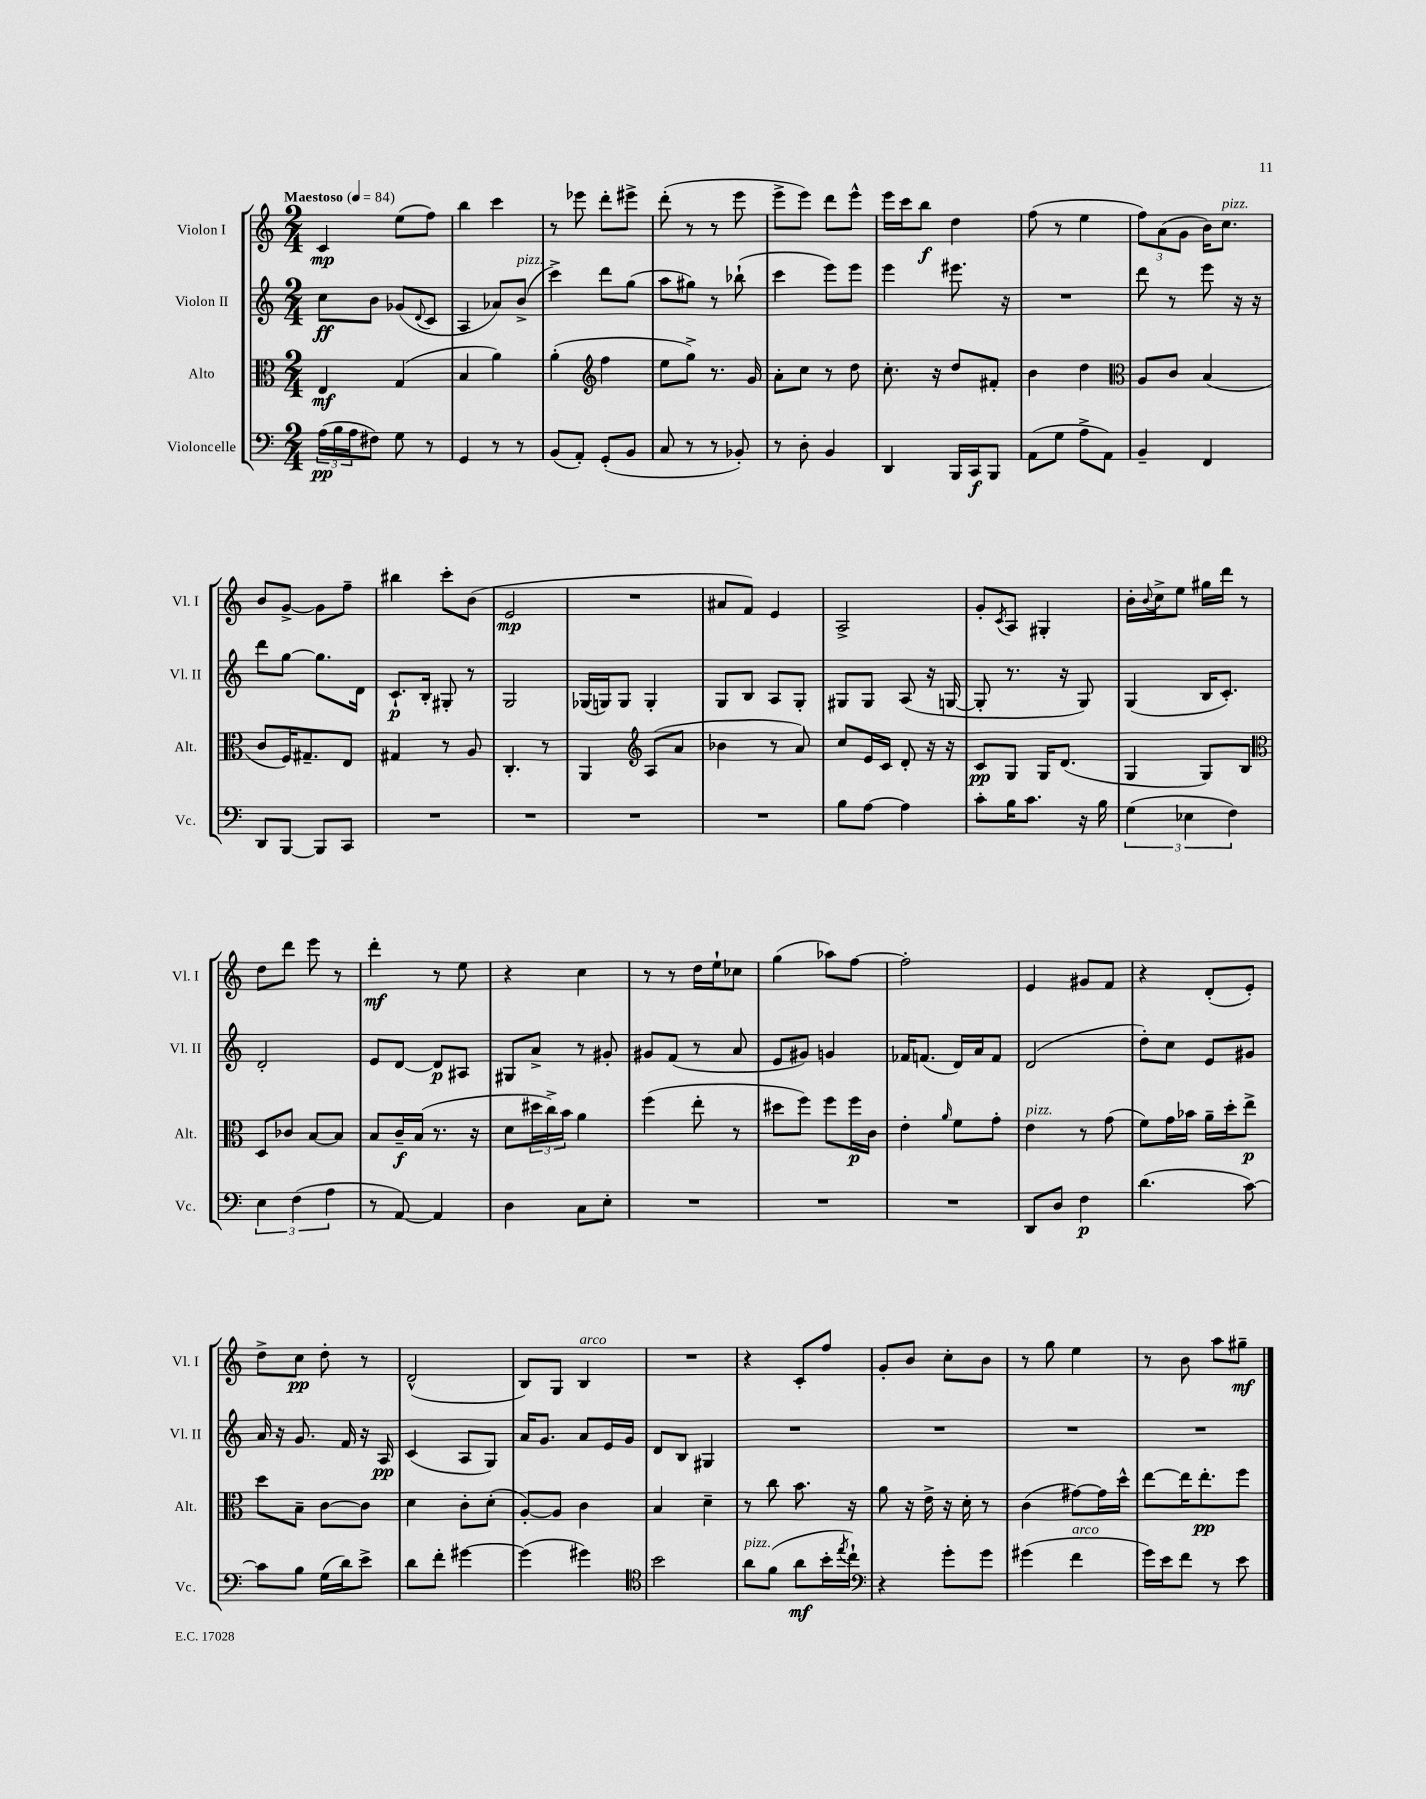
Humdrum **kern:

**kern	**dynam	**kern	**dynam	**kern	**dynam	**kern	**dynam
*part4	*part4	*part3	*part3	*part2	*part2	*part1	*part1
*staff4	*staff4	*staff3	*staff3	*staff2	*staff2	*staff1	*staff1
*I"Violoncelle	*	*I"Alto	*	*I"Violon II	*	*I"Violon I	*
*I'Vc.	*	*I'Alt.	*	*I'Vl. II	*	*I'Vl. I	*
*clefF4	*	*clefC3	*	*clefG2	*	*clefG2	*
*k[]	*	*k[]	*	*k[]	*	*k[]	*
*M2/4	*	*M2/4	*	*M2/4	*	*M2/4	*
*MM84	*	*MM84	*	*MM84	*	*MM84	*
=1	=1	=1	=1	=1	=1	=1	=1
!	!	!	!	!	!	!LO:TX:a:B:t=Maestoso	!
(24A\LL	pp	4E/	mf	8cc\L	ff	4c/	mp
24B\	.	.	.	.	.	.	.
24A\J	.	.	.	.	.	.	.
8F#X\J)	.	.	.	8b\J	.	.	.
8G\	.	(4G/	.	(8g-X/L	.	(8ee\L	.
.	.	.	.	8qqd/	.	.	.
8r	.	.	.	8c/J	.	8ff\J)	.
=2	=2	=2	=2	=2	=2	=2	=2
4GG/	.	4B/	.	4A/	.	4bb\	.
8r	.	4a\)	.	8a-X/L)	.	4ccc\	.
!	!	!	!	!LO:TX:a:i:t=pizz.	!	!	!
8r	.	.	.	(8b^/J	.	.	.
=3	=3	=3	=3	=3	=3	=3	=3
(8BB/L	.	(4a'\	.	4ccc^\)	.	8r	.
8AA'/J)	.	.	.	.	.	8eee-X\	.
*	*	*clefG2	*	*	*	*	*
(8GG'/L	.	4ff\	.	8ddd\L	.	8ddd'\L	.
8BB/J	.	.	.	(8gg\J	.	8eee#X^\J	.
=4	=4	=4	=4	=4	=4	=4	=4
8C/	.	8ee\L	.	8aa\L	.	(8ddd'\	.
8r	.	8gg^\J)	.	8gg#X\J)	.	8r	.
8r	.	8.r	.	8r	.	8r	.
8BB-X'/)	.	.	.	(8bb-X`\	.	8eee\	.
.	.	16g/	.	.	.	.	.
=5	=5	=5	=5	=5	=5	=5	=5
8r	.	8a'\L	.	4ccc\	.	8eee^\L	.
8D'\	.	8cc\J	.	.	.	8eee\J)	.
4BB/	.	8r	.	8eee\L)	.	8ddd\L	.
.	.	8dd\	.	8eee\J	.	8eee^^\J	.
=6	=6	=6	=6	=6	=6	=6	=6
4DD/	.	8.cc'\	.	4eee\	.	16eee\LL	.
.	.	.	.	.	.	16ccc\J	.
.	.	.	.	.	.	8bb\J	f
.	.	16r	.	.	.	.	.
16BBB/LL	.	8dd/L	.	8.eee#X\	.	4dd\	.
16CC/J	f	.	.	.	.	.	.
8BBB/J	.	8f#X'/J	.	.	.	.	.
.	.	.	.	16r	.	.	.
=7	=7	=7	=7	=7	=7	=7	=7
(8AA\L	.	4b\	.	2r	.	(8ff\	.
8G\J	.	.	.	.	.	8r	.
8A^\L	.	4dd\	.	.	.	4ee\	.
8AA\J)	.	.	.	.	.	.	.
=8	=8	=8	=8	=8	=8	=8	=8
*	*	*clefC3	*	*	*	*	*
4BB~/	.	8A/L	.	8ddd\	.	12ff\L)	.
.	.	.	.	.	.	(12a\	.
.	.	8c/J	.	8r	.	.	.
.	.	.	.	.	.	12g\J	.
4FF/	.	(4B/	.	8eee\	.	16b\KL)	.
!	!	!	!	!	!	!LO:TX:a:i:t=pizz.	!
.	.	.	.	.	.	8.cc\J	.
.	.	.	.	16r	.	.	.
.	.	.	.	16r	.	.	.
!!LO:LB:g=z
=9	=9	=9	=9	=9	=9	=9	=9
8DD/L	.	8c/L	.	8ddd\L	.	8b/L	.
[8BBB/J	.	16F/K)	.	[8gg\J	.	[8g^/J	.
.	.	8.G#X~/	.	.	.	.	.
8BBB/L]	.	.	.	8.gg\L]	.	8g\L]	.
8CC/J	.	8E/J	.	.	.	8ff~\J	.
.	.	.	.	16d\Jk	.	.	.
=10	=10	=10	=10	=10	=10	=10	=10
2r	.	4G#X/	.	8.c`/L	p	4bb#X\	.
.	.	.	.	16B'/Jk	.	.	.
.	.	8r	.	8G#X'/	.	8ccc'\L	.
.	.	8A/	.	8r	.	(8b\J	.
=11	=11	=11	=11	=11	=11	=11	=11
2r	.	4.C'/	.	2G/	.	2e/	mp
.	.	8r	.	.	.	.	.
=12	=12	=12	=12	=12	=12	=12	=12
2r	.	4AA/	.	(16G-X/LL	.	2r	.
.	.	.	.	16Gn/J)	.	.	.
.	.	.	.	8G/J	.	.	.
*	*	*clefG2	*	*	*	*	*
.	.	(8A/L	.	4G'/	.	.	.
.	.	8a/J	.	.	.	.	.
=13	=13	=13	=13	=13	=13	=13	=13
2r	.	4b-X\	.	8G/L	.	8a#X/L	.
.	.	.	.	8B/J	.	8f/J)	.
.	.	8r	.	8A/L	.	4e/	.
.	.	8a/)	.	8G'/J	.	.	.
=14	=14	=14	=14	=14	=14	=14	=14
8B\L	.	8cc/L	.	8G#X/L	.	2A^/	.
[8A\J	.	16e/L	.	8G#/J	.	.	.
.	.	16c/JJ	.	.	.	.	.
4A\]	.	8d'/	.	(8A/	.	.	.
.	.	16r	.	16r	.	.	.
.	.	16r	.	[16Gn/	.	.	.
=15	=15	=15	=15	=15	=15	=15	=15
8c'\L	.	8c/L	pp	8G'/]	.	8g'/L	.
.	.	.	.	.	.	8qc/	.
16B\K	.	8G/J	.	8.r	.	8A/J	.
8.c\J	.	.	.	.	.	.	.
.	.	16G/KL	.	.	.	4G#X'/	.
.	.	(8.d/J	.	16r	.	.	.
16r	.	.	.	8G/)	.	.	.
16B\	.	.	.	.	.	.	.
=16	=16	=16	=16	=16	=16	=16	=16
(6G\	.	4G/	.	(4G/	.	16b'\LL	.
.	.	.	.	.	.	8qqb/	.
.	.	.	.	.	.	16cc^\J	.
.	.	.	.	.	.	8ee\J	.
6E-X\	.	.	.	.	.	.	.
.	.	8G/L)	.	16B/KL	.	16gg#X\LL	.
.	.	.	.	8.c'/J)	.	16ddd\JJ	.
6F\)	.	.	.	.	.	.	.
.	.	8B/J	.	.	.	8r	.
!!LO:LB:g=z
=17	=17	=17	=17	=17	=17	=17	=17
*	*	*clefC3	*	*	*	*	*
6E\	.	8D/L	.	2d'/	.	8dd\L	.
.	.	8c-X/J	.	.	.	8ddd\J	.
(6F\	.	.	.	.	.	.	.
.	.	[8B/L	.	.	.	8eee\	.
6A\	.	.	.	.	.	.	.
.	.	8B/J]	.	.	.	8r	.
=18	=18	=18	=18	=18	=18	=18	=18
8r	.	8B/L	.	8e/L	.	4ddd'\	mf
[8AA/)	.	16c~/L	f	[8d/J	.	.	.
.	.	(16B/JJ	.	.	.	.	.
4AA/]	.	8.r	.	8d/L]	p	8r	.
.	.	.	.	8A#X/J	.	8ee\	.
.	.	16r	.	.	.	.	.
=19	=19	=19	=19	=19	=19	=19	=19
4D\	.	8d\L	.	8G#X/L	.	4r	.
.	.	24dd#X\L	.	8a^/J	.	.	.
.	.	24cc^\)	.	.	.	.	.
.	.	24b\JJ	.	.	.	.	.
8C\L	.	4a\	.	8r	.	4cc\	.
8E'\J	.	.	.	8g#X'/	.	.	.
=20	=20	=20	=20	=20	=20	=20	=20
2r	.	(4ff\	.	8g#X/L	.	8r	.
.	.	.	.	(8f/J	.	8r	.
.	.	8ee'\	.	8r	.	16dd\LL	.
.	.	.	.	.	.	16ee`\J	.
.	.	8r	.	8a/	.	8cc-X\J	.
=21	=21	=21	=21	=21	=21	=21	=21
2r	.	8dd#X\L	.	8e/L	.	(4gg\	.
.	.	8ff\J)	.	8g#X/J)	.	.	.
.	.	8ff\L	.	4gn/	.	8aa-X\L)	.
.	.	16ff\L	p	.	.	[8ff\J	.
.	.	16c\JJ	.	.	.	.	.
=22	=22	=22	=22	=22	=22	=22	=22
2r	.	4e'\	.	16f-X/KL	.	2ff'\]	.
.	.	.	.	(8.fn/J	.	.	.
.	.	16qqa/	.	.	.	.	.
.	.	8f\L	.	16d/LL)	.	.	.
.	.	.	.	16a/J	.	.	.
.	.	8g'\J	.	8f/J	.	.	.
=23	=23	=23	=23	=23	=23	=23	=23
!	!	!LO:TX:a:i:t=pizz.	!	!	!	!	!
8DD/L	.	4e\	.	(2d/	.	4e/	.
8D/J	.	.	.	.	.	.	.
4F\	p	8r	.	.	.	8g#X/L	.
.	.	(8g\	.	.	.	8f/J	.
=24	=24	=24	=24	=24	=24	=24	=24
(4.d\	.	8f\L)	.	8dd'\L)	.	4r	.
.	.	16g\L	.	8cc\J	.	.	.
.	.	16b-X\JJ	.	.	.	.	.
.	.	16a~\LL	.	8e/L	.	(8d'/L	.
.	.	16dd'\J	.	.	.	.	.
[8c\)	.	8ee^\J	p	8g#X/J	.	8e'/J)	.
!!LO:LB:g=z
=25	=25	=25	=25	=25	=25	=25	=25
8c\L]	.	8dd\L	.	16a/	.	8dd^\L	.
.	.	.	.	16r	.	.	.
8B\J	.	8B~\J	.	8.g/	.	8cc\J	pp
(16G\LL	.	[8c\L	.	.	.	8dd'\	.
16d\J)	.	.	.	16f/	.	.	.
8e^\J	.	8c\J]	.	16r	.	8r	.
.	.	.	.	16A/	pp	.	.
=26	=26	=26	=26	=26	=26	=26	=26
8d\L	.	4d\	.	(4c/	.	(2d^^/	.
8f'\J	.	.	.	.	.	.	.
[4g#X\	.	8c'\L	.	8A/L	.	.	.
.	.	(8d'\J	.	8G/J)	.	.	.
=27	=27	=27	=27	=27	=27	=27	=27
(4g#\]	.	[8A'/L)	.	16a/KL	.	8B/L)	.
.	.	.	.	8.g/J	.	.	.
.	.	8A/J]	.	.	.	8G/J	.
!	!	!	!	!	!	!LO:TX:a:i:t=arco	!
4g#X\)	.	4c\	.	8a/L	.	4B/	.
.	.	.	.	16e/L	.	.	.
.	.	.	.	16g/JJ	.	.	.
=28	=28	=28	=28	=28	=28	=28	=28
*clefC4	*	*	*	*	*	*	*
2b\	.	4B/	.	8d/L	.	2r	.
.	.	.	.	8B/J	.	.	.
.	.	4d~\	.	4G#X/	.	.	.
=29	=29	=29	=29	=29	=29	=29	=29
!LO:TX:a:i:t=pizz.	!	!	!	!	!	!	!
8a\L	.	8r	.	2r	.	4r	.
(8f\J	.	8cc\	.	.	.	.	.
8a\L	mf	8.b\	.	.	.	8c'/L	.
16b'\L	.	.	.	.	.	8ff/J	.
8qee/	.	.	.	.	.	.	.
16cc`\JJ)	.	16r	.	.	.	.	.
=30	=30	=30	=30	=30	=30	=30	=30
*clefF4	*	*	*	*	*	*	*
4r	.	8a\	.	2r	.	8g'/L	.
.	.	16r	.	.	.	8b/J	.
.	.	16e^\	.	.	.	.	.
8g'\L	.	16r	.	.	.	8cc'\L	.
.	.	16d'\	.	.	.	.	.
8g\J	.	8r	.	.	.	8b\J	.
=31	=31	=31	=31	=31	=31	=31	=31
(4g#X\	.	(4c\	.	2r	.	8r	.
.	.	.	.	.	.	8gg\	.
!LO:TX:a:i:t=arco	!	!	!	!	!	!	!
4f\	.	[8g#X\L)	.	.	.	4ee\	.
.	.	16g#\L]	.	.	.	.	.
.	.	16dd^^\JJ	.	.	.	.	.
=32	=32	=32	=32	=32	=32	=32	=32
16g\LL)	.	[8ee\L	.	2r	.	8r	.
16e\J	.	.	.	.	.	.	.
8f\J	.	16ee\K]	.	.	.	8b\	.
.	.	8.ee'\	pp	.	.	.	.
8r	.	.	.	.	.	8aa\L	.
8e\	.	8ff\J	.	.	.	8gg#X~\J	mf
==	==	==	==	==	==	==	==
*-	*-	*-	*-	*-	*-	*-	*-
